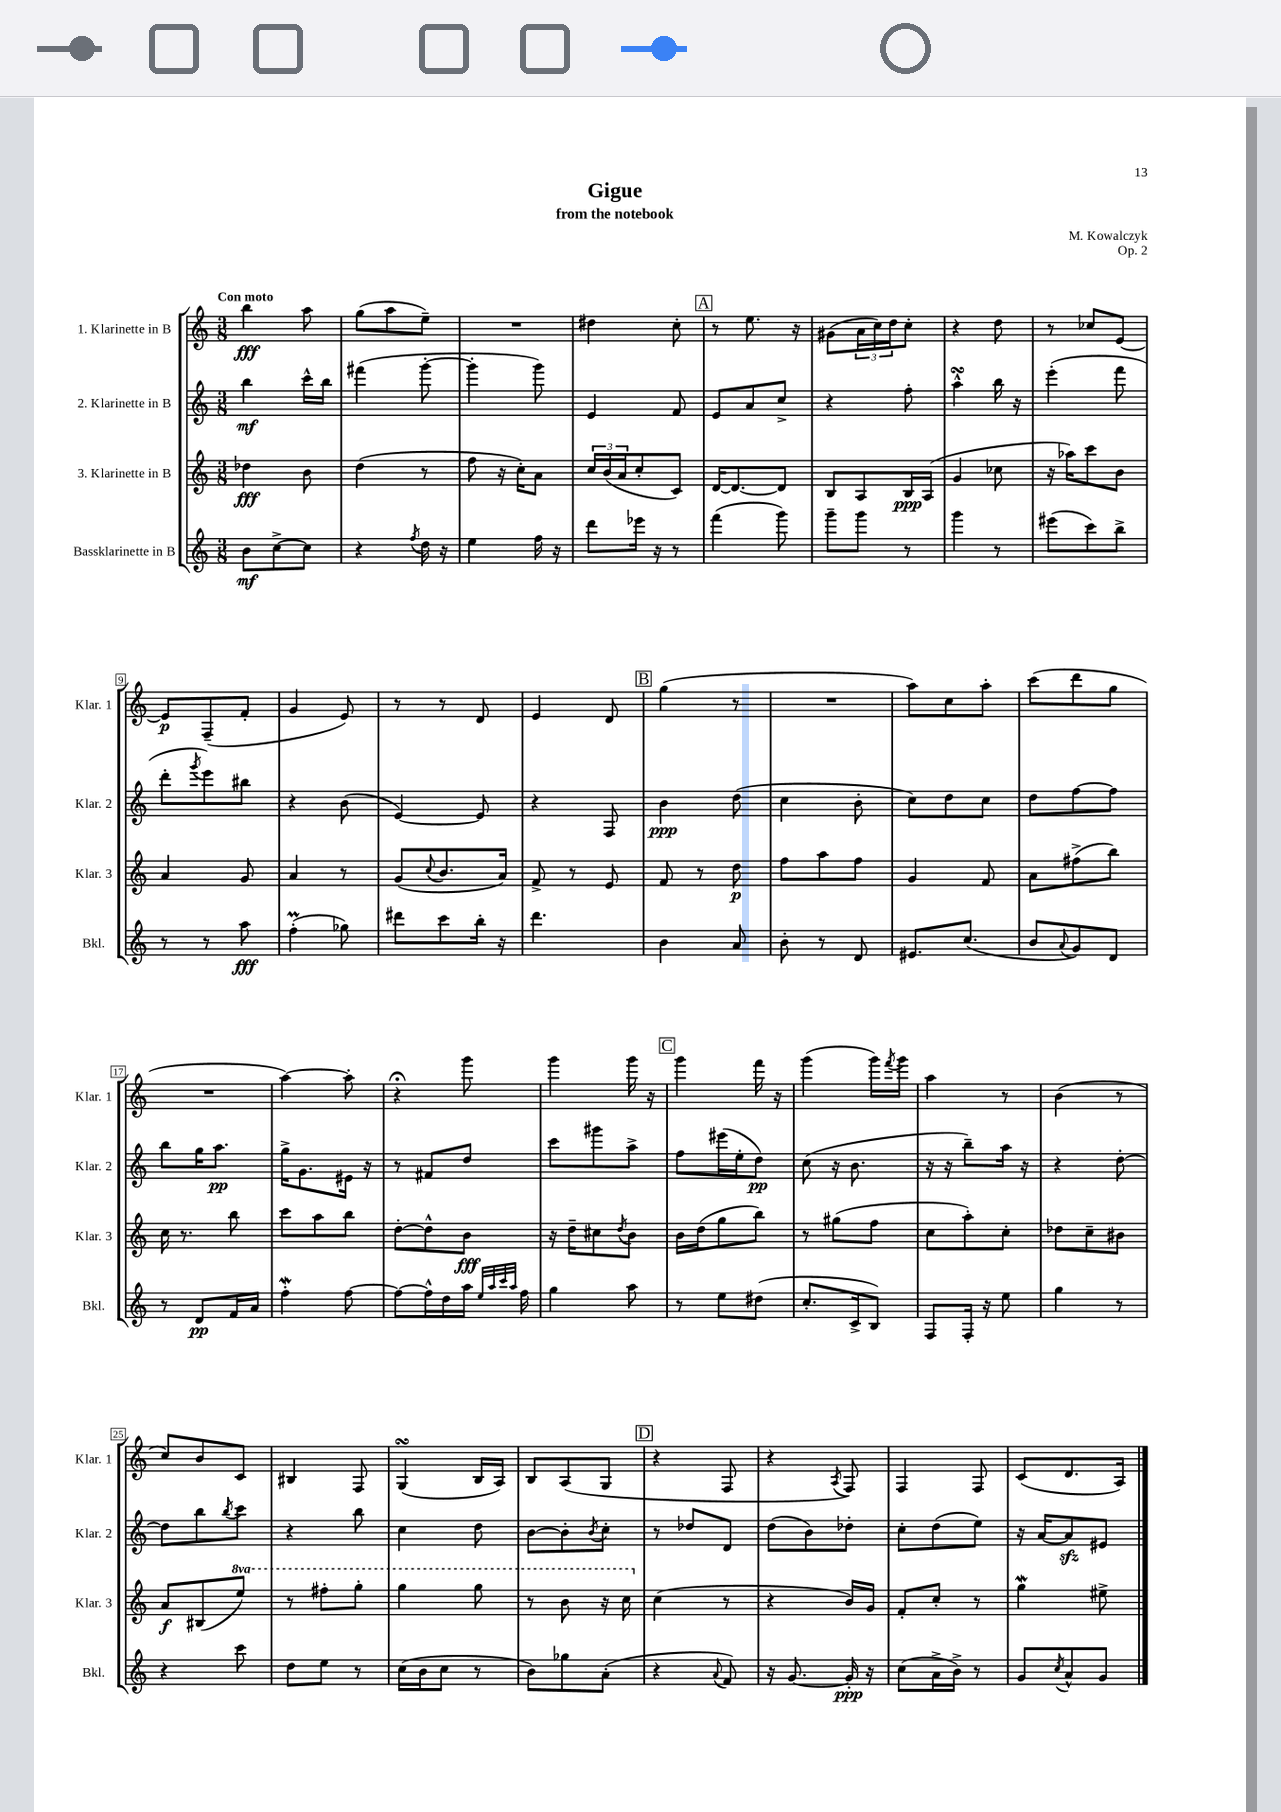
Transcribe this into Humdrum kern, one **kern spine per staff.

**kern	**kern	**kern	**kern
*staff4	*staff3	*staff2	*staff1
*clefG2	*clefG2	*clefG2	*clefG2
*k[]	*k[]	*k[]	*k[]
*M3/8	*M3/8	*M3/8	*M3/8
8b	4dd-	4bb	4bb
[8cc^	.	.	.
8cc]	8b	16ccc^^	8aa
.	.	16bb	.
=	=	=	=
4r	(4dd	(4fff#	(8gg
.	.	.	8aa
8qff	.	.	.
16dd	8r	[8ggg'	8ee~)
16r	.	.	.
=	=	=	=
4ee	8ff	4ggg']	4.r
.	16r	.	.
.	16cc')	.	.
16ff	8a	8ggg)	.
16r	.	.	.
=	=	=	=
8ddd	24cc	4e	4dd#
.	(24b	.	.
.	24a	.	.
16eee-	8cc'	.	.
16r	.	.	.
8r	8c)	8f	8cc'
=	=	=	=
(4fff	[16d	8e	8r
.	8.d_	.	.
.	.	8a	8.ee
8ggg)	8d]	8cc^	.
.	.	.	16r
=	=	=	=
8ggg~	8B	4r	(8g#
8ggg	8A	.	24a
.	.	.	24cc)
.	.	.	24dd
8r	16B	8ff'	8cc'
.	(16A	.	.
=	=	=	=
4ggg	4g	4aa^^	4r
8r	8cc-	16bb	8dd
.	.	16r	.
=	=	=	=
(8eee#	16r	(4eee'	8r
.	16aa-)	.	.
8ccc)	8ccc	.	8cc-
8bb^	8b	8fff	[8e
=	=	=	=
8r	4a	8ddd'	8e]
.	.	8qggg	.
8r	.	8eee)	(8F~
8aa	8g	8bb#	8f'
=	=	=	=
(4ff'	4a	4r	4g
8gg-)	8r	(8b	8e)
=	=	=	=
8ddd#	(8g	[4e)	8r
.	8qqcc	.	.
8ccc	8.b	.	8r
16bb'	.	8e]	8d
16r	16a)	.	.
=	=	=	=
4.ddd	8f^	4r	4e
.	8r	.	.
.	8e	8F	8d
=	=	=	=
4b	8f	4b	(4gg
.	8r	.	.
8a	8dd	(8dd	8r
=	=	=	=
8b'	8ff	4cc	4.r
8r	8aa	.	.
8d	8ff	8b'	.
=	=	=	=
8.e#	4g	8cc)	8aa)
.	.	8dd	8cc
(8.cc	.	.	.
.	8f	8cc	8aa'
=	=	=	=
8b	8a	8dd	(8ccc
8qqa	.	.	.
8g)	(8ff#^	[8ff	8ddd
8d	8bb)	8ff]	8gg
=	=	=	=
8r	16cc	8bb	4.r
.	8.r	.	.
8d	.	16gg	.
.	.	8.aa	.
16f	8bb	.	.
16a	.	.	.
=	=	=	=
4ff'	8ccc	16gg^	[4aa)
.	.	8.g	.
.	8aa	.	.
[8ff	8bb	16e#	8aa']
.	.	16r	.
=	=	=	=
8ff_	[8dd'	8r	4r;
16ff^^]	8dd^^]	8f#	.
16dd	.	.	.
16aa	8b	8dd	8ggg
32qqee	.	.	.
32qqaa	.	.	.
32qqccc	.	.	.
32qqaa	.	.	.
16ff	.	.	.
=	=	=	=
4gg	16r	8ccc	4ggg
.	16dd~	.	.
.	8cc#	8ggg#	.
.	8qdd	.	.
8aa	8b	8aa^	16ggg
.	.	.	16r
=	=	=	=
8r	16b	8ff	4ggg
.	(16dd	.	.
8ee	8gg	(16eee#	.
.	.	16ee'	.
(8dd#	8bb)	8dd)	16fff
.	.	.	16r
=	=	=	=
8.cc'	8r	(8cc	(4ggg
.	(8gg#	16r	.
16c^	.	8.b	.
8B)	8ff	.	16ggg)
.	.	.	8qfff
.	.	.	16ggg
=	=	=	=
8F	8cc	16r	4aa
.	.	16r	.
16F'	8aa')	8bb~)	.
16r	.	.	.
8ee	8cc'	16aa	8r
.	.	16r	.
=	=	=	=
4gg	8dd-	4r	(4b
.	8cc~	.	.
8r	8b#	[8dd'	8r
=	=	=	=
4r	8a	8dd]	8cc)
.	(8B#	8bb	8b
.	.	8qbb	.
8ccc	8eee)	8ccc	8c
=	=	=	=
8dd	8r	4r	4B#
8ee	8fff#'	.	.
8r	8ggg'	8bb	8F
=	=	=	=
(16cc	4ggg	4cc	(4G
16b	.	.	.
8cc	.	.	.
8r	8ggg	8dd	16B
.	.	.	16A)
=	=	=	=
8b)	8r	[8b	8B
8gg-	8bb	8b']	(8A
.	.	8qb	.
(8a'	16r	8cc'	8G
.	16ccc	.	.
=	=	=	=
4r	(4cc	8r	4r
.	.	8dd-	.
8qqa	.	.	.
8f)	8r	8d	8F
=	=	=	=
16r	4r	(8dd	4r
[8.g	.	.	.
.	.	8b)	.
.	.	.	8qA
16g']	16b)	8dd-'	8F)
16r	16g	.	.
=	=	=	=
(8cc	8f'	8cc'	4F
16a^	8cc'	(8dd	.
16b^)	.	.	.
8r	8r	8ee)	8F
=	=	=	=
8g	4gg	16r	(8c
.	.	[16a	.
8qcc	.	.	.
8a^^	.	8a]	8.d
8g	8ee#^	8e#	.
.	.	.	16A)
==	==	==	==
*-	*-	*-	*-
